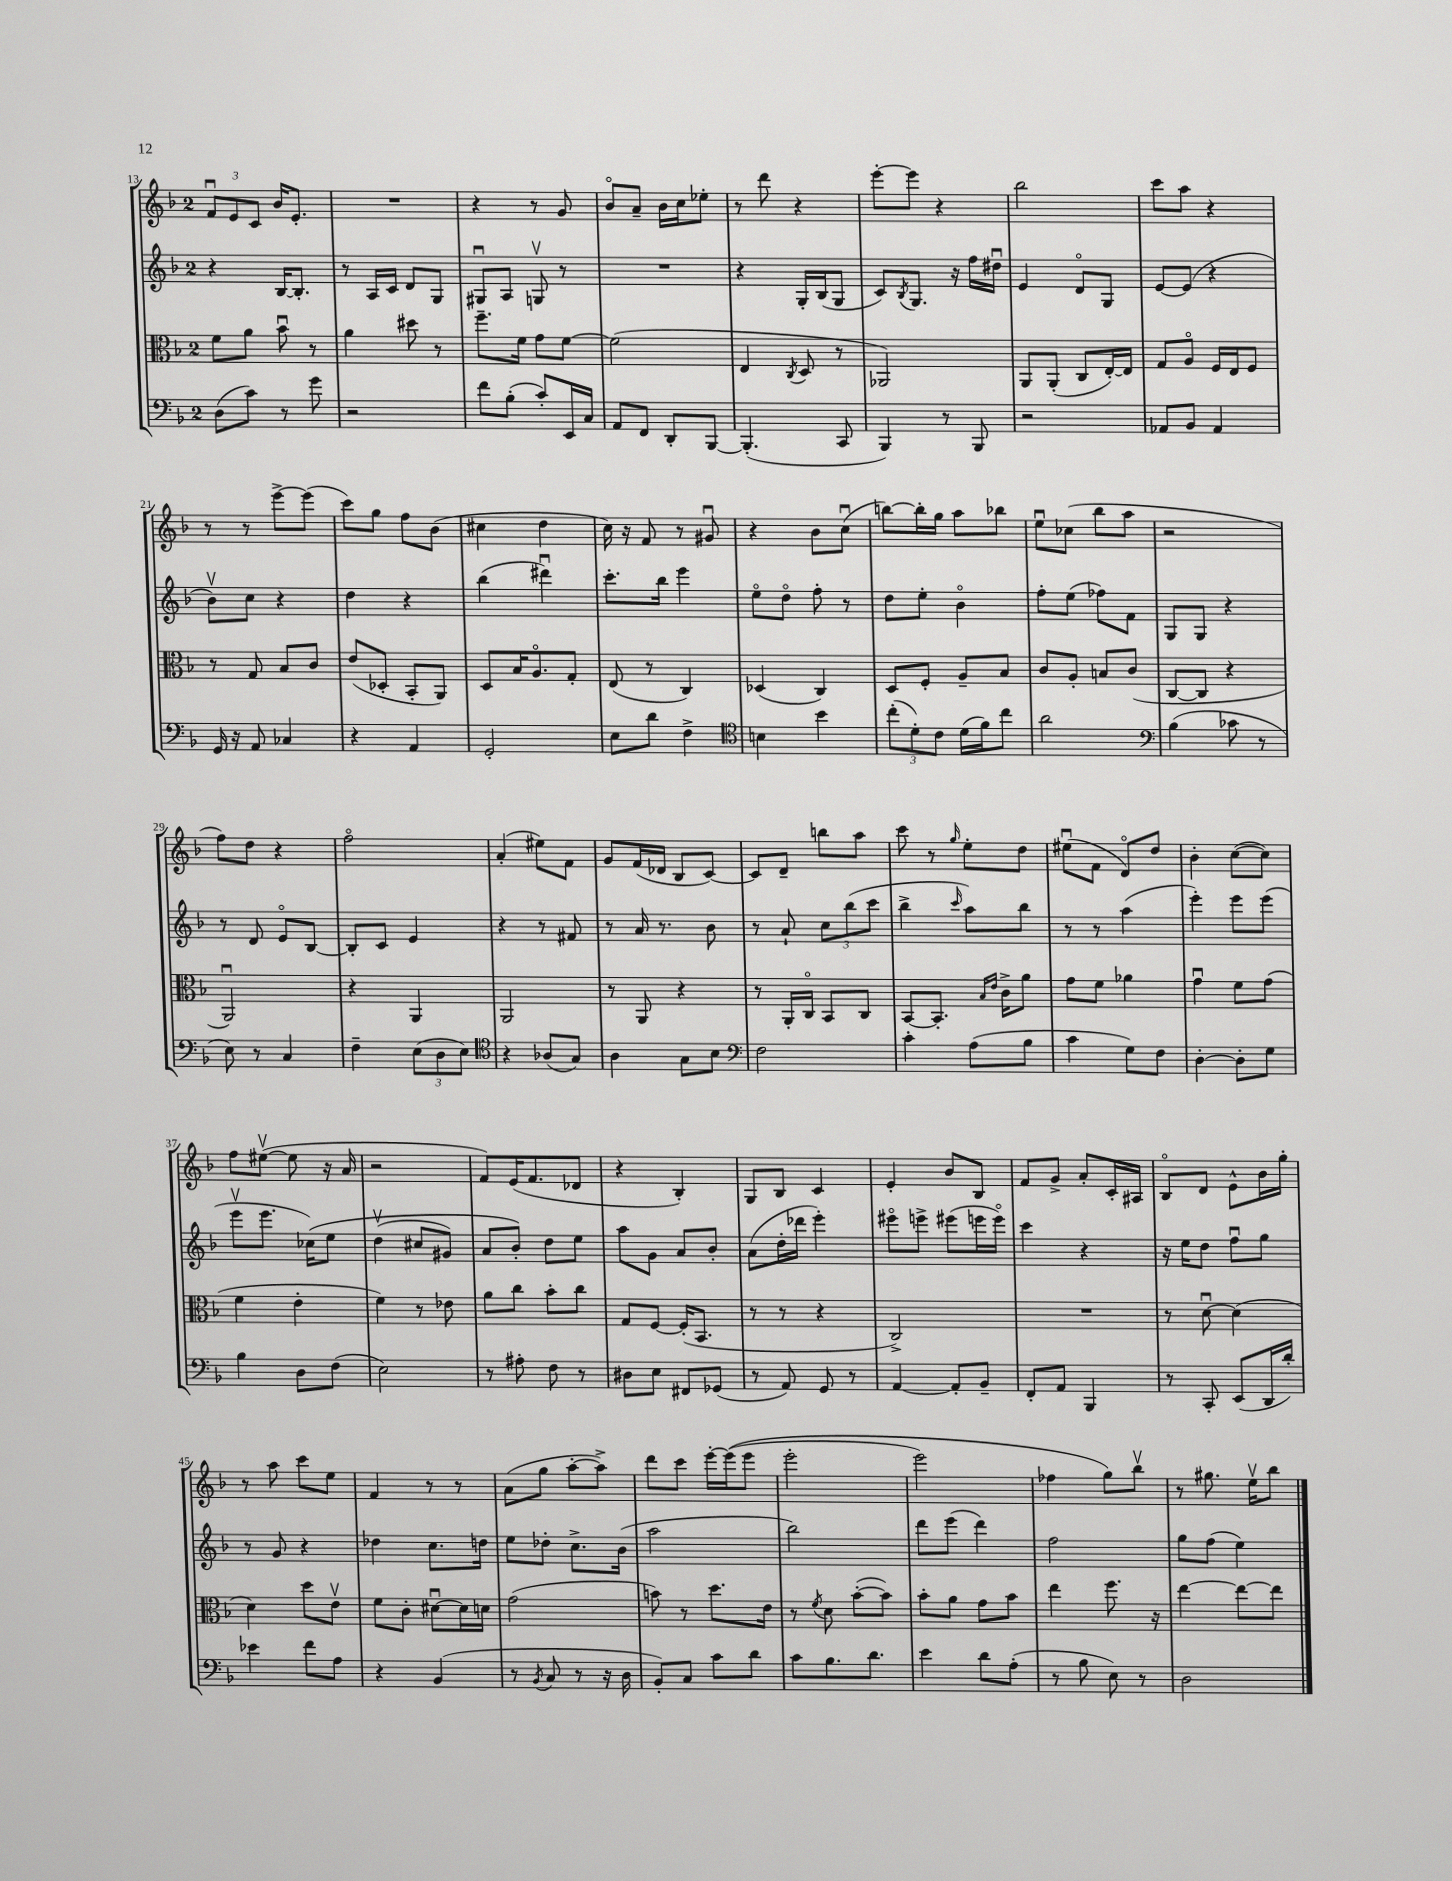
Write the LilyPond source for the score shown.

<<
\new StaffGroup <<
\new Staff = "s0" {
    \clef treble \key f \major \once \override Staff.TimeSignature.style = #'single-digit \time 2/4
    \tuplet 3/2 { f'8\downbow e'8 c'8 } bes'16 e'8.-. |
    R2 |
    r4 r8 g'8 |
    bes'8\flageolet a'8-- bes'16 c''16 ees''8-. |
    r8 d'''8 r4 |
    e'''8~-. e'''8 r4 |
    bes''2 |
    c'''8 a''8 r4 |
    r8 r8 e'''8~-> e'''8( |
    c'''8) g''8 f''8 bes'8( |
    cis''4 d''4 |
    c''16) r16 f'8 r8 gis'8\downbow |
    r4 bes'8 c''8\downbow( |
    b''8~) b''16-. g''16 a''8 bes''8 |
    e''8\downbow ces''8( bes''8 a''8 |
    r2 |
    f''8) d''8 r4 |
    f''2\flageolet |
    a'4-.( eis''8) f'8 |
    g'8 f'16( des'16 bes8 c'8~) |
    c'8 d'8-- b''8 a''8 |
    c'''8 r8 \grace { g''16 } e''8-. d''8 |
    eis''8\downbow( f'8 d'8\flageolet) d''8 |
    bes'4-. c''8~( c''8) |
    f''8 eis''8~\upbow( eis''8 r16 a'16 |
    r2 |
    f'8) e'16( f'8. des'8 |
    r4 bes4-.) |
    g8 bes8 c'4 |
    e'4-. bes'8 bes8 |
    f'8 g'8-> a'8-. c'16-. ais16 |
    bes8\flageolet d'8 e'8-^ bes'16 g''16-. |
    r8 a''8 c'''8 e''8 |
    f'4 r8 r8 |
    a'8( g''8 a''8~-. a''8->) |
    d'''8 c'''8 e'''16~-. e'''16(\( e'''8 |
    e'''2-. |
    e'''2) |
    fes''4 g''8\) bes''8\upbow |
    r8 gis''8. e''16\upbow bes''8 \bar "|." |
}
\new Staff = "s1" {
    \clef treble \key f \major \once \override Staff.TimeSignature.style = #'single-digit \time 2/4
    r4 bes16~ bes8.-. |
    r8 a16 c'16 d'8 g8 |
    gis8\downbow a8 g8\upbow r8 |
    R2 |
    r4 g16-. bes16( g8 |
    c'8) \acciaccatura { bes8 } g8. r16 f''16 dis''16\downbow |
    e'4 d'8\flageolet g8 |
    e'8~ e'8( r4 |
    bes'8\upbow) c''8 r4 |
    d''4 r4 |
    bes''4( dis'''4\downbow) |
    c'''8.-. bes''16 e'''4 |
    e''8\flageolet d''8\flageolet f''8-. r8 |
    d''8 e''8-. bes'4\flageolet |
    f''8-. e''8( fes''8) f'8 |
    g8 g8 r4 |
    r8 d'8 e'8\flageolet bes8~ |
    bes8-. c'8 e'4 |
    r4 r8 fis'8 |
    r8 a'16 r8. bes'8 |
    r8 a'8-! \tuplet 3/2 { c''8 bes''8( c'''8 } |
    bes''4-> \grace { c'''16 } a''8) bes''8 |
    r8 r8 a''4( |
    e'''4-.) e'''8 e'''8( |
    e'''8\upbow e'''8. ces''16)\( e''8 |
    d''4\upbow( cis''8 gis'8) |
    a'8 bes'8-.\) d''8 e''8 |
    a''8 g'8 a'8 bes'8-. |
    a'8( d''16-. des'''16 e'''4-.) |
    eis'''8\flageolet e'''8-> eis'''8( e'''16 e'''16\flageolet) |
    c'''4 r4 |
    r16 e''16 d''8 f''8\downbow g''8 |
    r8 g'8 r4 |
    des''4 c''8. d''16 |
    e''8 des''8-. c''8.-> bes'16( |
    a''2 |
    bes''2) |
    d'''8 e'''8( d'''4) |
    f''2 |
    g''8 f''8( e''4) \bar "|." |
}
\new Staff = "s2" {
    \clef alto \key f \major \once \override Staff.TimeSignature.style = #'single-digit \time 2/4
    f'8 a'8 bes'8\downbow r8 |
    a'4 dis''8 r8 |
    f''8.-- f'16 g'8 f'8~ |
    f'2( |
    e4 \acciaccatura { c8 } d8 r8 |
    aes,2) |
    a,8 a,8-.( c8 e16~-.) e16 |
    g8 a8\flageolet f16 e16 f8 |
    r8 g8 bes8 c'8 |
    e'8( des8-. bes,8-. a,8) |
    d8 bes16 a8.\flageolet g8-. |
    e8( r8 c4) |
    des4( c4) |
    d8 f8-. a8-- bes8 |
    c'8 a8-. b8 c'8( |
    c8~ c8 r4 |
    a,2\downbow) |
    r4 a,4 |
    a,2 |
    r8 a,8 r4 |
    r8 a,16-. c16\flageolet bes,8 c8 |
    bes,8~ bes,8.-. \grace { bes16 e'16 } c'16-> a'8 |
    g'8 f'8 aes'4 |
    g'4\downbow f'8 g'8( |
    f'4 e'4-. |
    f'4) r8 ees'8 |
    a'8 c''8 bes'8-. c''8 |
    g8 f8~ f16-.( bes,8. |
    r8 r8 r4 |
    c2->) |
    R2 |
    r8 d'8~\downbow d'4( |
    d'4) d''8 e'8\upbow |
    f'8 c'8-. dis'8~\downbow dis'16 d'16 |
    g'2( |
    b'8) r8 d''8. e'16 |
    r8 \acciaccatura { f'8 } d'8 bes'8~-.( bes'8) |
    bes'8-. a'8 g'8 bes'8 |
    e''4 f''8. r16 |
    e''4~ e''8~ e''8 \bar "|." |
}
\new Staff = "s3" {
    \clef bass \key f \major \once \override Staff.TimeSignature.style = #'single-digit \time 2/4
    d8( c'8) r8 g'8 |
    r2 |
    f'8 bes8-.( c'8-.) e,16 c16 |
    a,8 f,8 d,8-. bes,,8~ |
    bes,,4.-.( c,8 |
    bes,,4) r8 bes,,8 |
    r2 |
    aes,8 bes,8 aes,4 |
    g,16 r16 a,8 ces4 |
    r4 a,4 |
    g,2-. |
    e8 d'8 f4-> |
    \clef tenor b4 bes'4 |
    \tuplet 3/2 { c''8-.( d'8-.) c'8 } d'16( f'16) c''8 |
    a'2 |
    \clef bass bes4( ces'8 r8 |
    e8) r8 c4 |
    f4-- \tuplet 3/2 { e8( d8 e8) } |
    \clef tenor r4 aes8( g8) |
    a4 g8 bes8 |
    \clef bass f2 |
    c'4-. a8( bes8 |
    c'4 g8) f8 |
    d4~-. d8-. g8 |
    bes4 d8 f8( |
    e2) |
    r8 ais8-. f8 r8 |
    dis8 e8 fis,8 ges,8( |
    r8 a,8) g,8 r8 |
    a,4~ a,8-. bes,8-- |
    f,8-. a,8 bes,,4 |
    r8 c,8-. e,8( d,16 d'16-.) |
    ees'4 f'8 a8 |
    r4 bes,4( |
    r8 \acciaccatura { bes,8 } c8 r8 r16 d16 |
    bes,8-.) c8 c'8 d'8 |
    c'8 bes8. d'8. |
    e'4 d'8 a8-.( |
    r8 bes8 e8) r8 |
    d2 \bar "|." |
}
>>
>>
\layout { \context { \Score currentBarNumber = #13 } }
